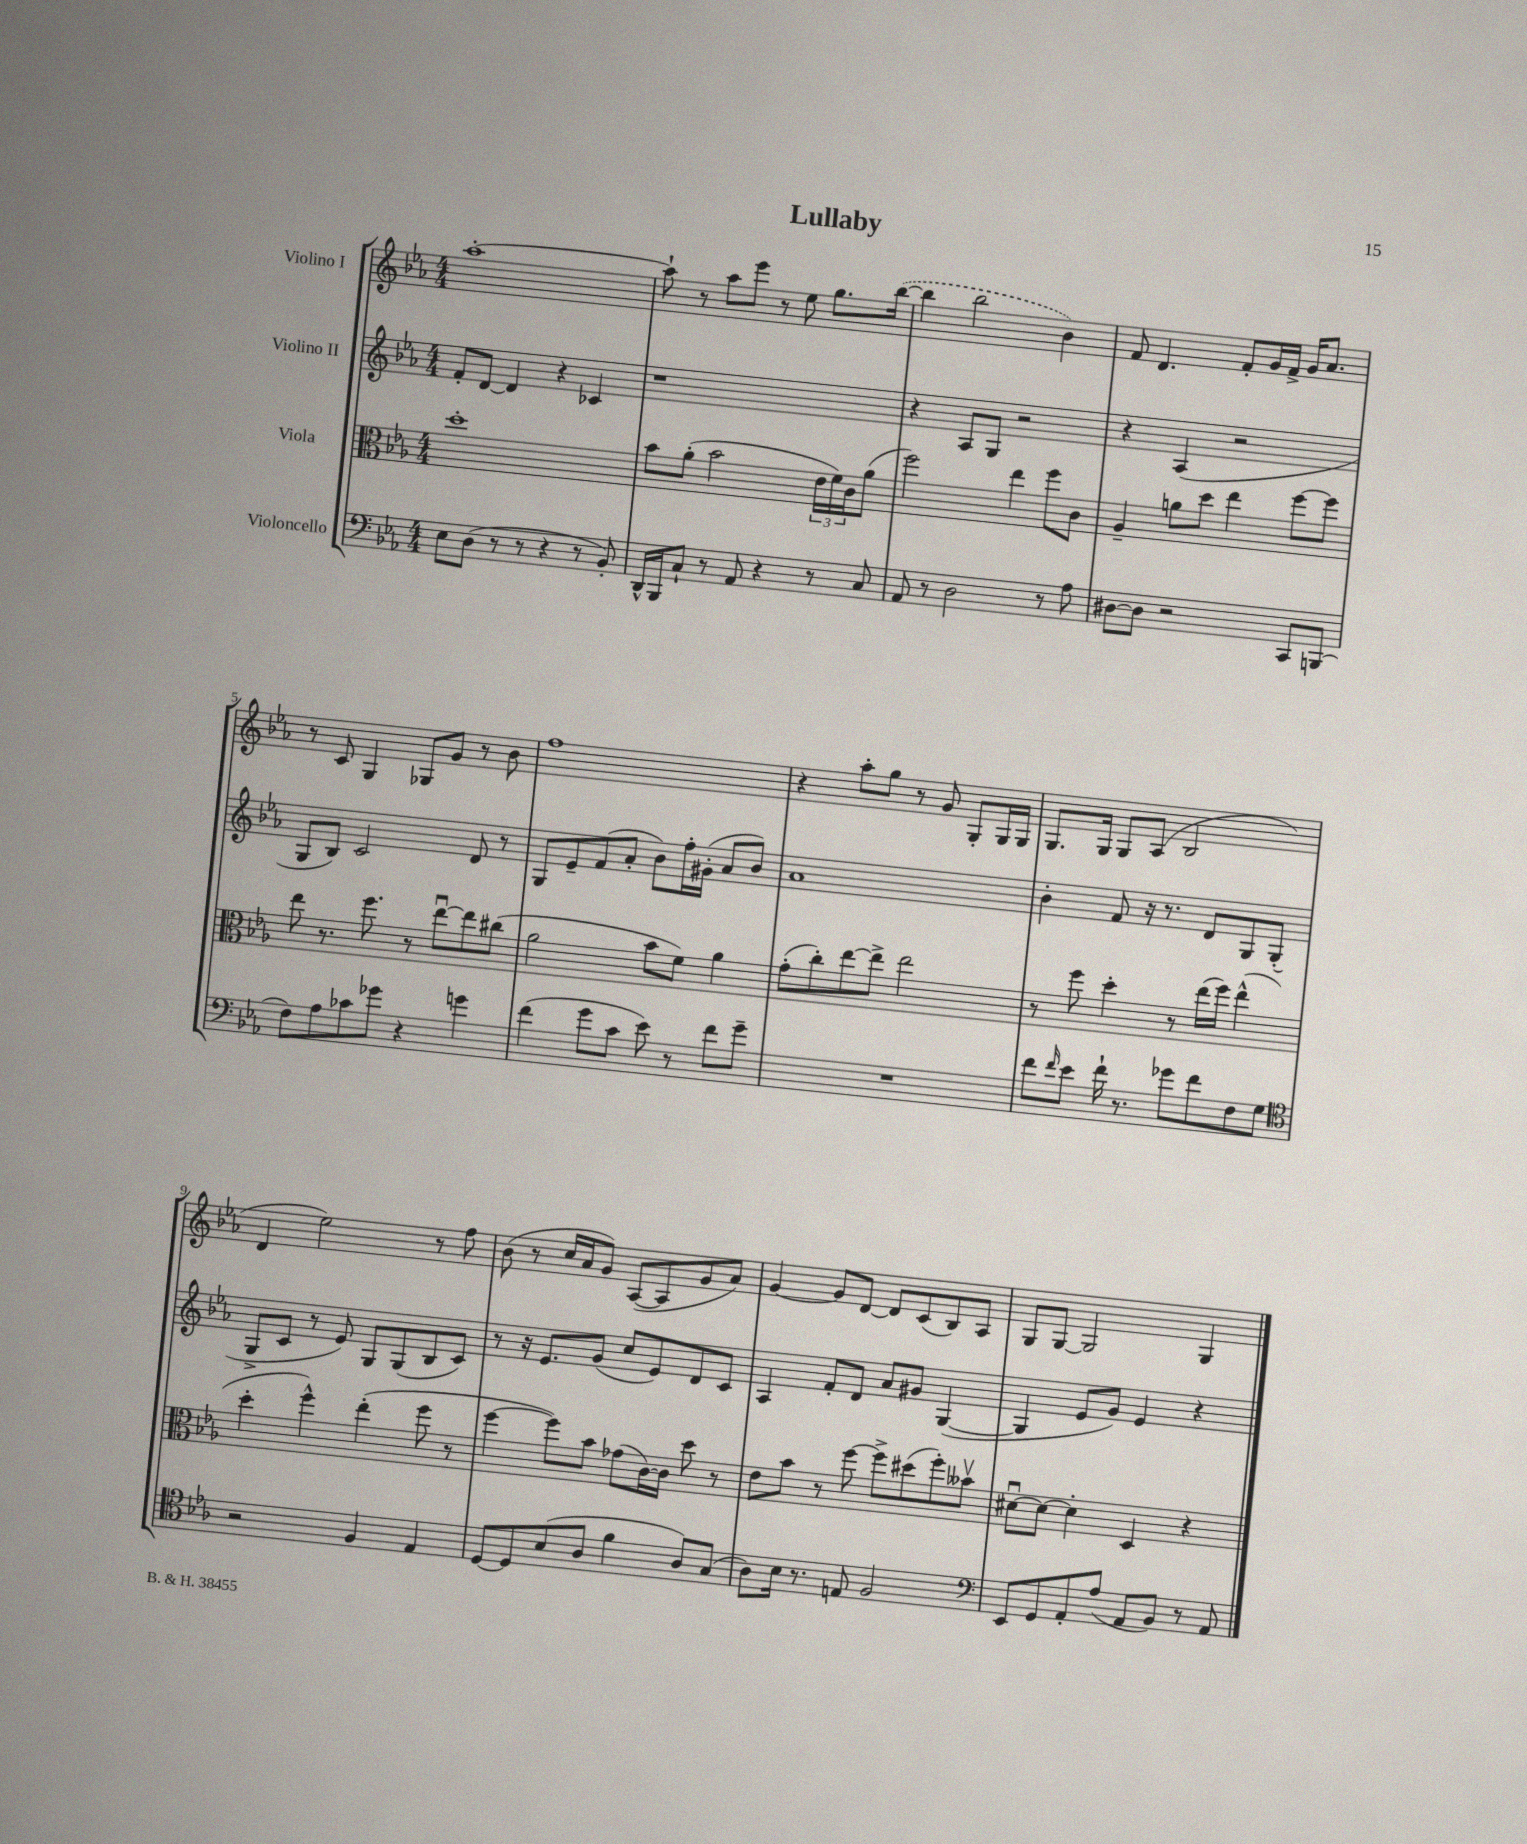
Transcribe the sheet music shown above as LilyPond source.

\header { title = "Lullaby" }
<<
\new StaffGroup <<
\new Staff = "s0" \with { instrumentName = "Violino I" } {
    \clef treble \key ees \major \numericTimeSignature \time 4/4
    aes''1~-. |
    aes''8-! r8 aes''8 ees'''8 r8 ees''8 g''8. \once \slurDashed bes''16~( |
    bes''4 bes''2 bes'4) |
    f'8 d'4. f'8-. g'16 f'16-> g'16 aes'8. |
    r8 c'8 g4 ges8 g'8 r8 bes'8 |
    f''1 |
    r4 aes''8-. g''8 r8 g'8 g8-. g16 g16 |
    g8. g16 g8 aes8( bes2 |
    d'4 ees''2) r8 f''8 |
    bes'8( r8 c''16 aes'16 g'8) aes8~( aes8 g'8 aes'8) |
    g'4~ g'8 d'8~ d'8 c'8( bes8) aes8 |
    g8 g8~ g2 g4 \bar "|." |
}
\new Staff = "s1" \with { instrumentName = "Violino II" } {
    \clef treble \key ees \major \numericTimeSignature \time 4/4
    f'8-. d'8~ d'4 r4 ces'4 |
    r1 |
    r4 aes8 g8 r2 |
    r4 aes4( r2 |
    g8 bes8) c'2 d'8 r8 |
    g8 ees'8-- f'8( aes'8-. bes'8) f''16-. gis'16-.( aes'8 bes'8) |
    aes'1 |
    bes'4-. f'8 r16 r8. d'8 g8 g8-.( |
    g8-> c'8 r8 ees'8) g8 g8( bes8 c'8) |
    r8 r16 ees'8. g'8( c''8 ees'8) d'8 c'8 |
    aes4 f'8-. d'8 aes'8 gis'8 g4~( |
    g4 ees'8 g'8) ees'4 r4 \bar "|." |
}
\new Staff = "s2" \with { instrumentName = "Viola" } {
    \clef alto \key ees \major \numericTimeSignature \time 4/4
    d''1-. |
    bes'8 aes'8-.( bes'2 \tuplet 3/2 { ees'16 f'16) c'16 } aes'8( |
    f''2) ees''4 f''8 c'8 |
    aes4-- a'8 d''8 ees''4 f''8~ f''8 |
    ees''8 r8. f''8. r8 ees''8~\downbow ees''8 cis''8( |
    aes'2 bes'8 f'8) aes'4 |
    g'8-.( c''8-.) ees''8~ ees''8-> ees''2 |
    r8 f''8 d''4-. r8 ees''16( f''16) ees''4-^( |
    d''4-. f''4-^) ees''4-.( f''8 r8 |
    f''4~ f''8) bes'8 ges'8( c'16~) c'16 d''8 r8 |
    ees'8 bes'8 r8 f''8~ f''8-> dis''8( f''8-.) beses'8\upbow |
    dis'8~\downbow dis'8~ dis'4-. d4 r4 \bar "|." |
}
\new Staff = "s3" \with { instrumentName = "Violoncello" } {
    \clef bass \key ees \major \numericTimeSignature \time 4/4
    ees8 d8( r8 r8 r4 r8 bes,8-.) |
    d,16-^ bes,,16 c8-! r8 aes,8 r4 r8 c8 |
    aes,8 r8 d2 r8 aes8 |
    dis8~ dis8 r2 c,8 b,,8( |
    f8) aes8 ces'8 ges'8 r4 g'4 |
    f'4( g'8 c'8 ees'8) r8 f'8 g'8-- |
    R1 |
    f'8 \grace { f'16 } ees'8 f'16-! r8. ges'8 f'8 f8 g8 |
    \clef tenor r2 f4 ees4 |
    d8~ d8 bes8( aes8 f'4 aes8) g8( |
    aes8) bes16 r8. e8 f2 |
    \clef bass ees,8 g,8 aes,8-. aes8( aes,8 bes,8) r8 aes,8 \bar "|." |
}
>>
>>
